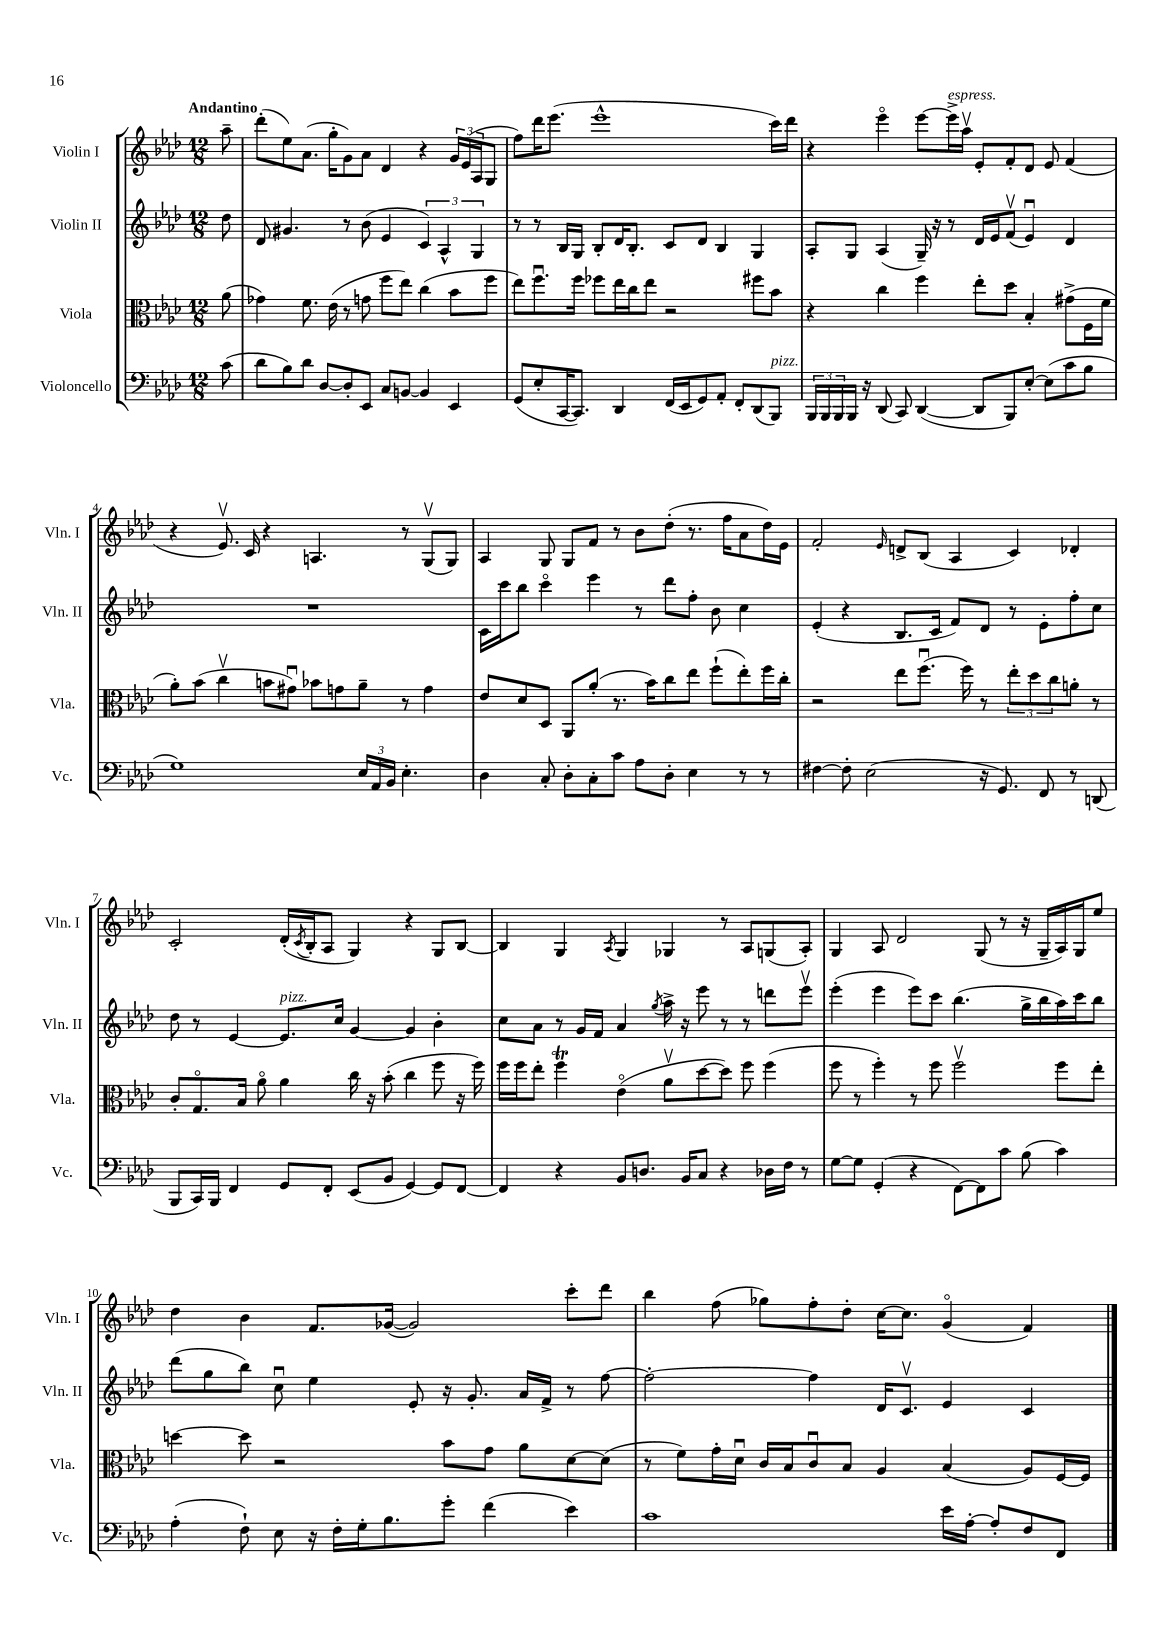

**kern	**kern	**kern	**kern
*part4	*part3	*part2	*part1
*staff4	*staff3	*staff2	*staff1
*I"Violoncello	*I"Viola	*I"Violin II	*I"Violin I
*I'Vc.	*I'Vla.	*I'Vln. II	*I'Vln. I
*clefF4	*clefC3	*clefG2	*clefG2
*k[b-e-a-d-]	*k[b-e-a-d-]	*k[b-e-a-d-]	*k[b-e-a-d-]
*M12/8	*M12/8	*M12/8	*M12/8
=	=	=	=
!	!	!	!LO:TX:a:B:t=Andantino
(8c\	(8a-\	8dd-\	8aa-~\
=1	=1	=1	=1
8d-\L	4g-X\)	8d-/	(8ddd-'\L
8B-\)	.	4.g#X/	8ee-\)
8d-\J	8.f\	.	(8.a-\J
[8D-/L	.	.	.
.	(16e-\	.	16gg'\KL
8D-'/]	8r	8r	8g\)
8EE-/J	8gn\	(8b-\	8a-\J
8C/L	8ff\L	4e-/	4d-/
[8BBn/J	8ee-\J)	.	.
4BB/]	(4cc\	6c/)	4r
.	.	6A-^^/	.
4EE-/	8b-\L	.	24g/LL
.	.	.	(24e-/
.	.	6G/	24A-/J
.	8ff\J	.	8G/J
=2	=2	=2	=2
(8GG/L	8ee-\L)	8r	8ff\L)
8E-'/	8.ffu\	8r	16ddd-\K
.	.	.	(8.eee-\J
[16CC/K	.	16B-/LL	.
8.CC/J])	16ff\Jk	16G/JJ	.
.	8ff-X\L	8B-'/L	1eee-^^
4DD-/	16ee-\L	16d-/K	.
.	16cc\J	8.B-'/J	.
.	8ee-\J	.	.
(16FF/LL	2r	8c/L	.
16EE-/J	.	.	.
8GG/)	.	8d-/J	.
8AA-'/J	.	4B-/	.
8FF'/L	.	.	.
(8DD-/	8ff#X\L	4G/	.
!LO:TX:a:i:t=pizz.	!	!	!
8BBB-/J)	8b-\J	.	16ccc\LL)
.	.	.	16ddd-\JJ
=3	=3	=3	=3
24BBB-/LL	4r	8A-'/L	4r
24BBB-/	.	.	.
24BBB-/	.	.	.
16BBB-/JJ	.	8G/J	.
16r	.	.	.
(8DD-/	4cc\	(4A-/	4eee-\
8CC/)	.	.	.
([4DD-/	4ff\	16G~/)	[8eee-\L
.	.	16r	.
!	!	!	!LO:TX:a:i:t=espress.
.	.	8r	16eee-^\L]
.	.	.	16aa-v\JJ
8DD-/L]	8ee-'\L	16d-/LL	8e-'/L
.	.	16e-/J	.
8BBB-/)	8dd-\J	(8fv/J	8f'/
[8E-'/J	4B-'/	4e-u/)	8d-/J
(8E-\L]	.	.	8e-/
8c\	(8g#X^\L	4d-/	(4f/
8B-\J	16F\L	.	.
.	16f\JJ	.	.
!!LO:LB:g=z
=4	=4	=4	=4
1G)	8a-'\L)	1.r	4r
.	(8b-\J	.	.
.	4ccv\	.	8.e-v/)
.	.	.	16c/
.	8bn\L	.	4r
.	8g#Xu\J)	.	.
.	8b-X\L	.	4.An/
.	8gn\	.	.
24E-/LL	8a-~\J	.	.
24AA-/	.	.	.
24BB-/JJ	.	.	.
4.E-'\	8r	.	8r
.	4g\	.	(8Gv/L
.	.	.	8G/J)
=5	=5	=5	=5
4D-\	8e-/L	16c\LL	4A-/
.	.	16ccc\J	.
.	8d-/	8bb-\J	.
8C'/	8D-/J	4ccc\	8G/
8D-'\L	8AA-/L	.	8G/L
8C'\	(8a-'/J	4eee-\	8f/J
8c\J	8.r	.	8r
8A-\L	.	8r	8b-\L
.	16b-\KL)	.	.
8D-'\J	8cc\	8ddd-\L	(8dd-'\J
4E-\	8ee-\J	8ff'\J	8.r
.	(8ff`\L	8b-\	.
.	.	.	16ff\KL
8r	8ee-'\)	4cc\	8a-\
8r	16ff\L	.	16dd-\L)
.	16cc'\JJ	.	16e-\JJ
=6	=6	=6	=6
[4F#X\	2r	(4e-'/	2f'/
8F#'\]	.	4r	.
(2E-\	.	.	.
.	.	.	16qqe-/
.	8ee-\L	8.B-/L	8dn^/L
.	(8.ffu\J	.	(8B-/J
.	.	16c/Jk	.
.	.	8f/L)	4A-/
.	16ff\)	.	.
16r	8r	8d-/J	.
8.GG/)	.	.	.
.	12ee-'\L	8r	4c/)
.	12dd-\	.	.
8FF/	.	8e-'\L	.
.	12cc\	.	.
8r	8an'\J	8ff'\	4d-X'/
(8DDn/	8r	8cc\J	.
!!LO:LB:g=z
=7	=7	=7	=7
8BBB-/L	8c'/L	8dd-\	2c'/
16CC/L)	8.G/	8r	.
16BBB-/JJ	.	.	.
4FF/	.	[4e-/	.
.	16B-/Jk	.	.
.	8a-\	.	.
!	!	!LO:TX:a:i:t=pizz.	!
8GG/L	4a-\	8.e-/L]	(16d-'/LL
.	.	.	8qc/
.	.	.	16B-'/J
8FF'/J	.	.	8A-/J
.	.	16cc/Jk	.
(8EE-/L	16cc\	[4g/	4G/)
.	16r	.	.
8BB-/J	(8b-'\	.	.
[4GG/)	4cc\	4g/]	4r
8GG/L]	8ff\	4b-'\	8G/L
[8FF/J	16r	.	[8B-/J
.	16ff\)	.	.
=8	=8	=8	=8
4FF/]	16ff\LL	8cc\L	4B-/]
.	16ff\J	.	.
.	8ee-'\J	8a-\J	.
4r	4ffT\	8r	4G/
.	.	16g/LL	.
.	.	16f/JJ	.
.	.	.	8qA-/
8BB-/L	(4e-\	4a-/	4G/
8.Dn/J	.	.	.
.	.	8qgg/	.
.	8a-v\L	16aa-^\	4G-X/
16BB-/KL	.	16r	.
8C/J	[8dd-\	8eee-\	.
4r	8dd-\J])	8r	8r
.	8ff\	8r	8A-/L
16D-X\LL	(4ff\	8dddn\L	(8Gn/
16F\JJ	.	.	.
8r	.	8eee-v\J	8A-'/J)
=9	=9	=9	=9
[8G\L	8ff\	(4eee-'\	4G/
8G\J]	8r	.	.
(4GG'/	4ff'\)	4eee-\	8A-/
.	.	.	2d-/
4r	8r	8eee-\L)	.
.	8ff\	8ccc\J	.
[8FF\L)	2ffv\	(4.bb-\	.
8FF\]	.	.	(8G/
8c\J	.	.	8r
(8B-\	.	16gg^\LL	16r
.	.	16bb-\	16G~/LL
4c\)	8ff\L	16aa-\)	16A-/)
.	.	16ccc\J	16G/J
.	8ee-'\J	8bb-\J	8ee-/J
!!LO:LB:g=z
=10	=10	=10	=10
(4A-'\	[4ddn\	(8ddd-\L	4dd-\
.	.	8gg\	.
8F`\)	8dd\]	8bb-\J)	4b-\
8E-\	2r	8ccu\	.
16r	.	4ee-\	8.f/L
16F'\LL	.	.	.
16G'\J	.	.	.
8.B-\	.	.	([16g-X/Jk
.	.	8e-'/	2g-/])
8g'\J	8b-\L	16r	.
.	.	8.g'/	.
(4f\	8g\J	.	.
.	8a-\L	16a-/LL	.
.	.	16f^/JJ	.
4e-\)	[8d-\	8r	8ccc'\L
.	(8d-\J]	[8ff\	8ddd-\J
=11	=11	=11	=11
1c	8r	2ff'\_	4bb-\
.	8f\L)	.	.
.	16g'\L	.	(8ff\
.	16d-u\JJ	.	.
.	16c/LL	.	8gg-X\L)
.	16B-/J	.	.
.	8cu/	4ff\]	8ff'\
.	8B-/J	.	8dd-'\J
.	4A-/	16d-/KL	[16cc\KL
.	.	8.cv/J	8.cc\J]
16e-\LL	(4B-/	4e-/	(4g/
[16A-'\JJ	.	.	.
8A-'/L]	.	.	.
8F/	8A-/L)	4c/	4f/)
8FF/J	[16F/L	.	.
.	16F/JJ]	.	.
==	==	==	==
*-	*-	*-	*-
